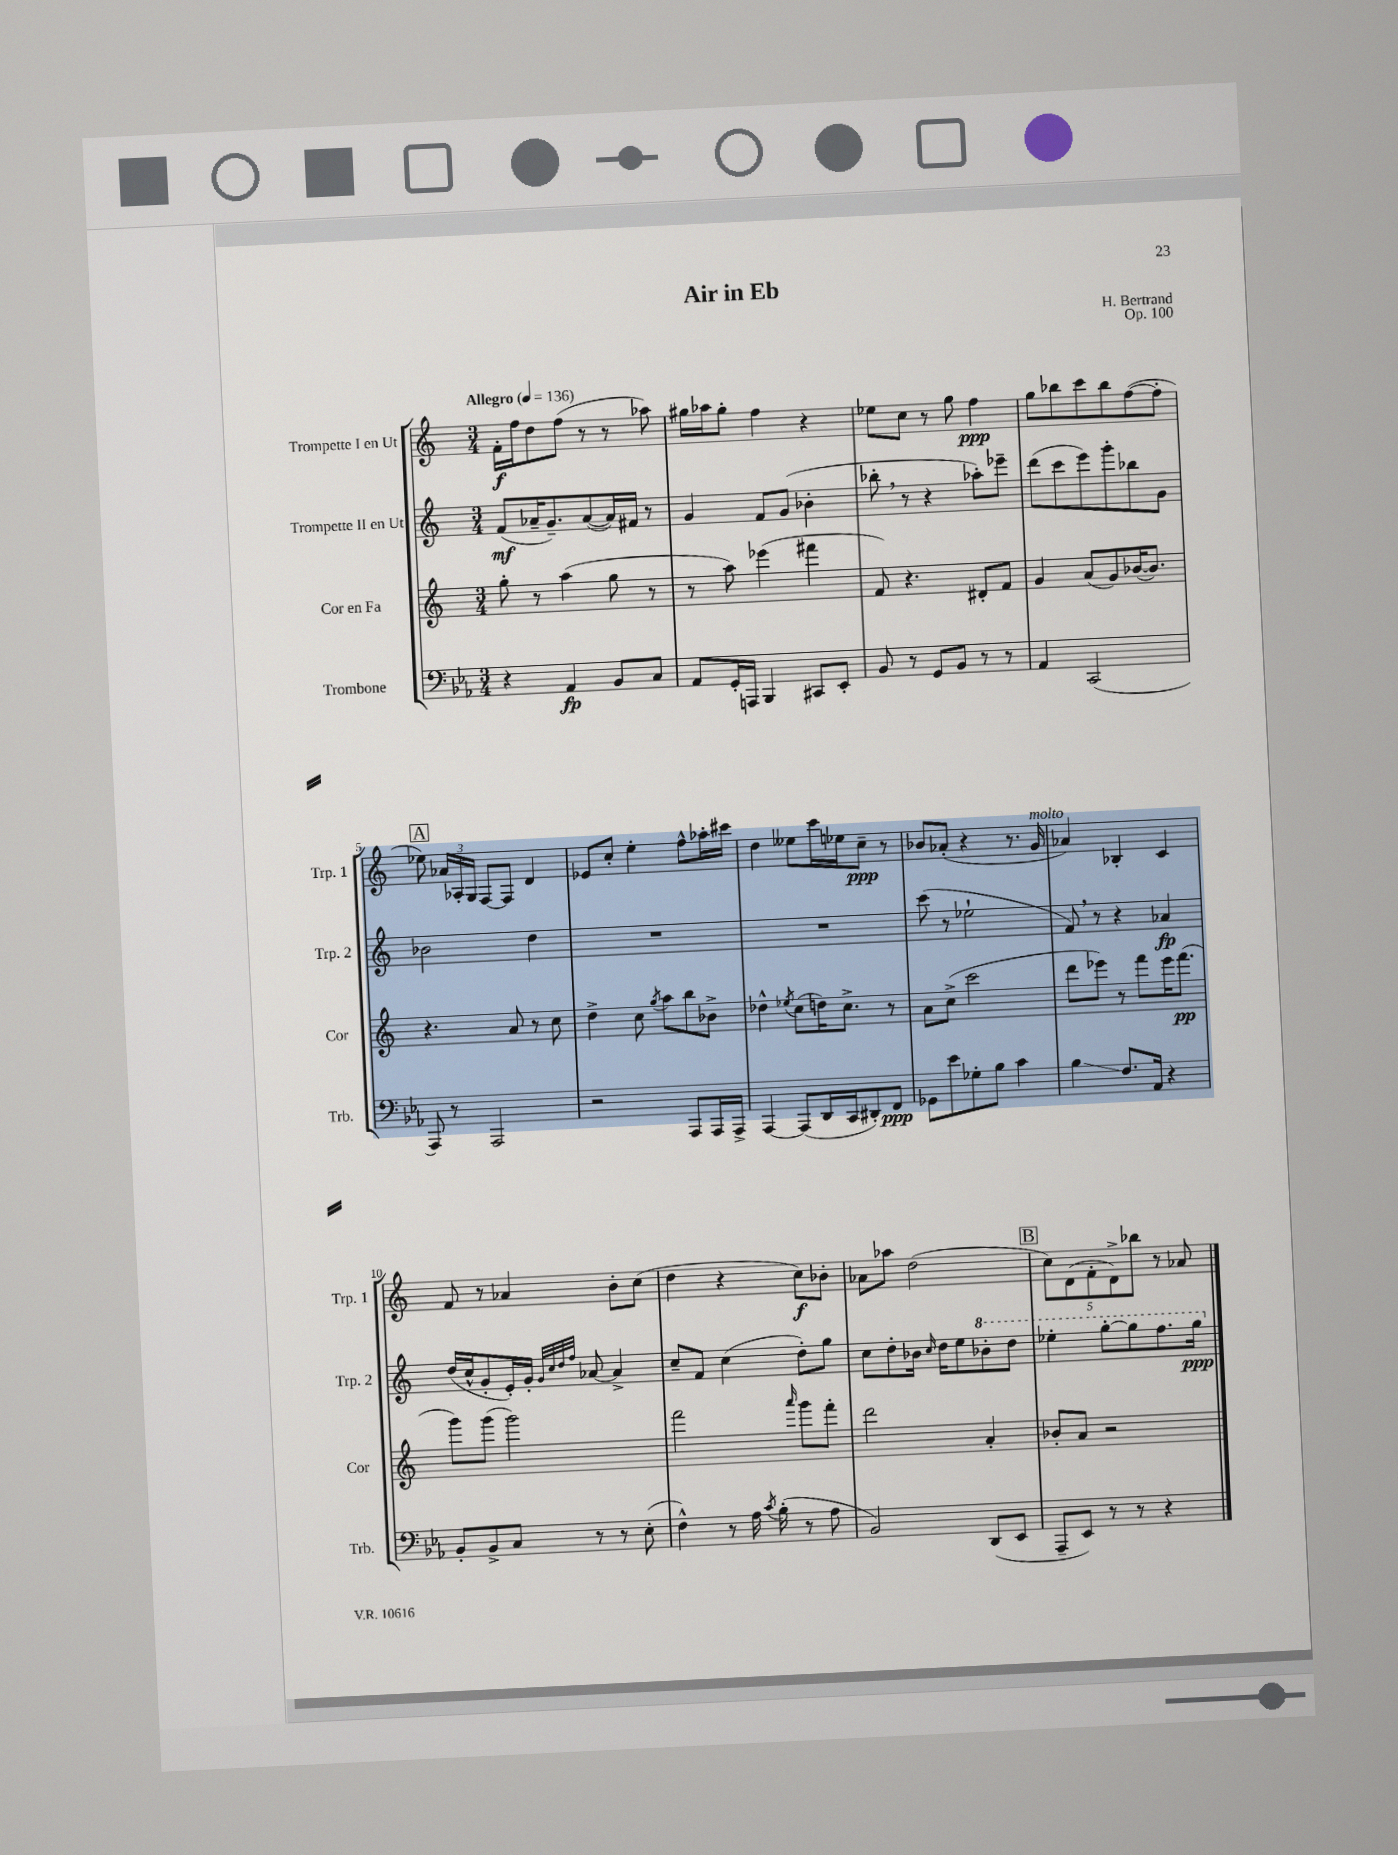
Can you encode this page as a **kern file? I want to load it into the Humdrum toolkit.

**kern	**kern	**kern	**kern
*staff4	*staff3	*staff2	*staff1
*clefF4	*clefG2	*clefG2	*clefG2
*k[b-e-a-]	*k[]	*k[]	*k[]
*M3/4	*M3/4	*M3/4	*M3/4
*MM136	*MM136	*MM136	*MM136
4r	8gg'	(8f	16f'
.	.	.	16ff
.	8r	16a-~	8dd
.	.	8.g~)	.
4AA-	(4aa	.	(8ff
.	.	([8a-	8r
8BB-	8gg	16a-])	8r
.	.	16f#	.
8C	8r	8r	8aa-)
=	=	=	=
8AA-	8r	4g	16gg#
.	.	.	16aa-
16GG'	8aa)	.	8gg#'
16AAA	.	.	.
4BBB-	(4eee-	8f	4ff
.	.	(8g	.
8CC#	4fff#	4b-'	4r
8EE-'	.	.	.
=	=	=	=
8BB-	8f)	8bb-'	8ee-
8r	4.r	8r	8cc
8GG	.	4r	8r
8BB-	.	.	8gg
8r	8d#'	8aa-')	4ff
8r	8f	8eee-~	.
=	=	=	=
4AA-	4g	(8ddd	8gg
.	.	8ccc	8bb-
(2CC	(8a	8eee)	8ccc
.	8g)	8ggg'	8bb-
.	([16b-	8bb-	([8ff
.	8.b-])	.	.
.	.	8g	8ff']
=	=	=	=
8AAA-)	4.r	2b-	8ee-)
8r	.	.	24a-
.	.	.	24A-'
.	.	.	24G
2AAA-	.	.	[8F
.	8a	.	8F]
.	8r	4dd	4d
.	8cc	.	.
=	=	=	=
2r	4dd^	2.r	8e-
.	.	.	8cc'
.	8cc	.	4ee'
.	8qgg	.	.
.	8aa	.	.
8AAA-	8bb	.	8ff^^
16AAA-	8b-^	.	16aa-'
16AAA-^	.	.	16ccc#
=	=	=	=
[4AAA-	4dd-^^	2.r	4dd
.	8qee-	.	.
(8AAA-]	(8cc	.	8ee--
16DD	16dd)	.	16ccc
16CC	8.cc^	.	16ee-
8DD#')	.	.	8cc~
8FF	8r	.	8r
=	=	=	=
8GG-	8a	(8ccc	8b-
8e-	(8cc^	8r	(8a-'
8G-'	2ccc	2ee-`	4r
8B-	.	.	.
4c	.	.	8.r
.	.	.	16g
=	=	=	=
4B-	8ddd	8f)	4a-)
.	8eee-)	8r	.
8.F	8r	4r	4B-'
.	8fff	.	.
16AA-	.	.	.
4r	16eee-	4a-	4c
.	(8.fff	.	.
=	=	=	=
8BB-'	8ggg)	(16dd	8f
.	.	16cc^^	.
8BB-^	(8ggg	8g'	8r
8C	2ggg)	16e')	4a-
.	.	16g'	.
.	.	32qqg	.
.	.	32qqcc	.
.	.	32qqdd	.
.	.	32qqff	.
8r	.	[8a-	.
8r	.	4a-^]	8b'
(8E-'	.	.	(8cc
=	=	=	=
4F^^)	2fff	8cc~	4dd
.	.	8f	.
8r	.	(4cc	4r
16A-	.	.	.
8qc	.	.	.
(16B-'	.	.	.
.	16qqaaa	.	.
8r	8ggg	8dd')	8cc)
8A-	8fff'	8gg	8b-'
=	=	=	=
2BB-)	2ddd	8cc	8a-
.	.	8dd'	8aa-
.	.	16b-	(2dd
.	.	16qqcc	.
.	.	16dd	.
.	.	8ee	.
(8DD	4a'	8bb-'	.
8EE-	.	8ddd	.
=	=	=	=
8AAA-~	8b-'	4eee-'	10cc)
.	.	.	(10d
8EE-)	8a	.	.
.	.	.	10f'
8r	2r	[8ggg'	.
.	.	.	10d^)
8r	.	8ggg]	.
.	.	.	10bb-
4r	.	8.fff	8r
.	.	.	8a-
.	.	16ggg	.
==	==	==	==
*-	*-	*-	*-
